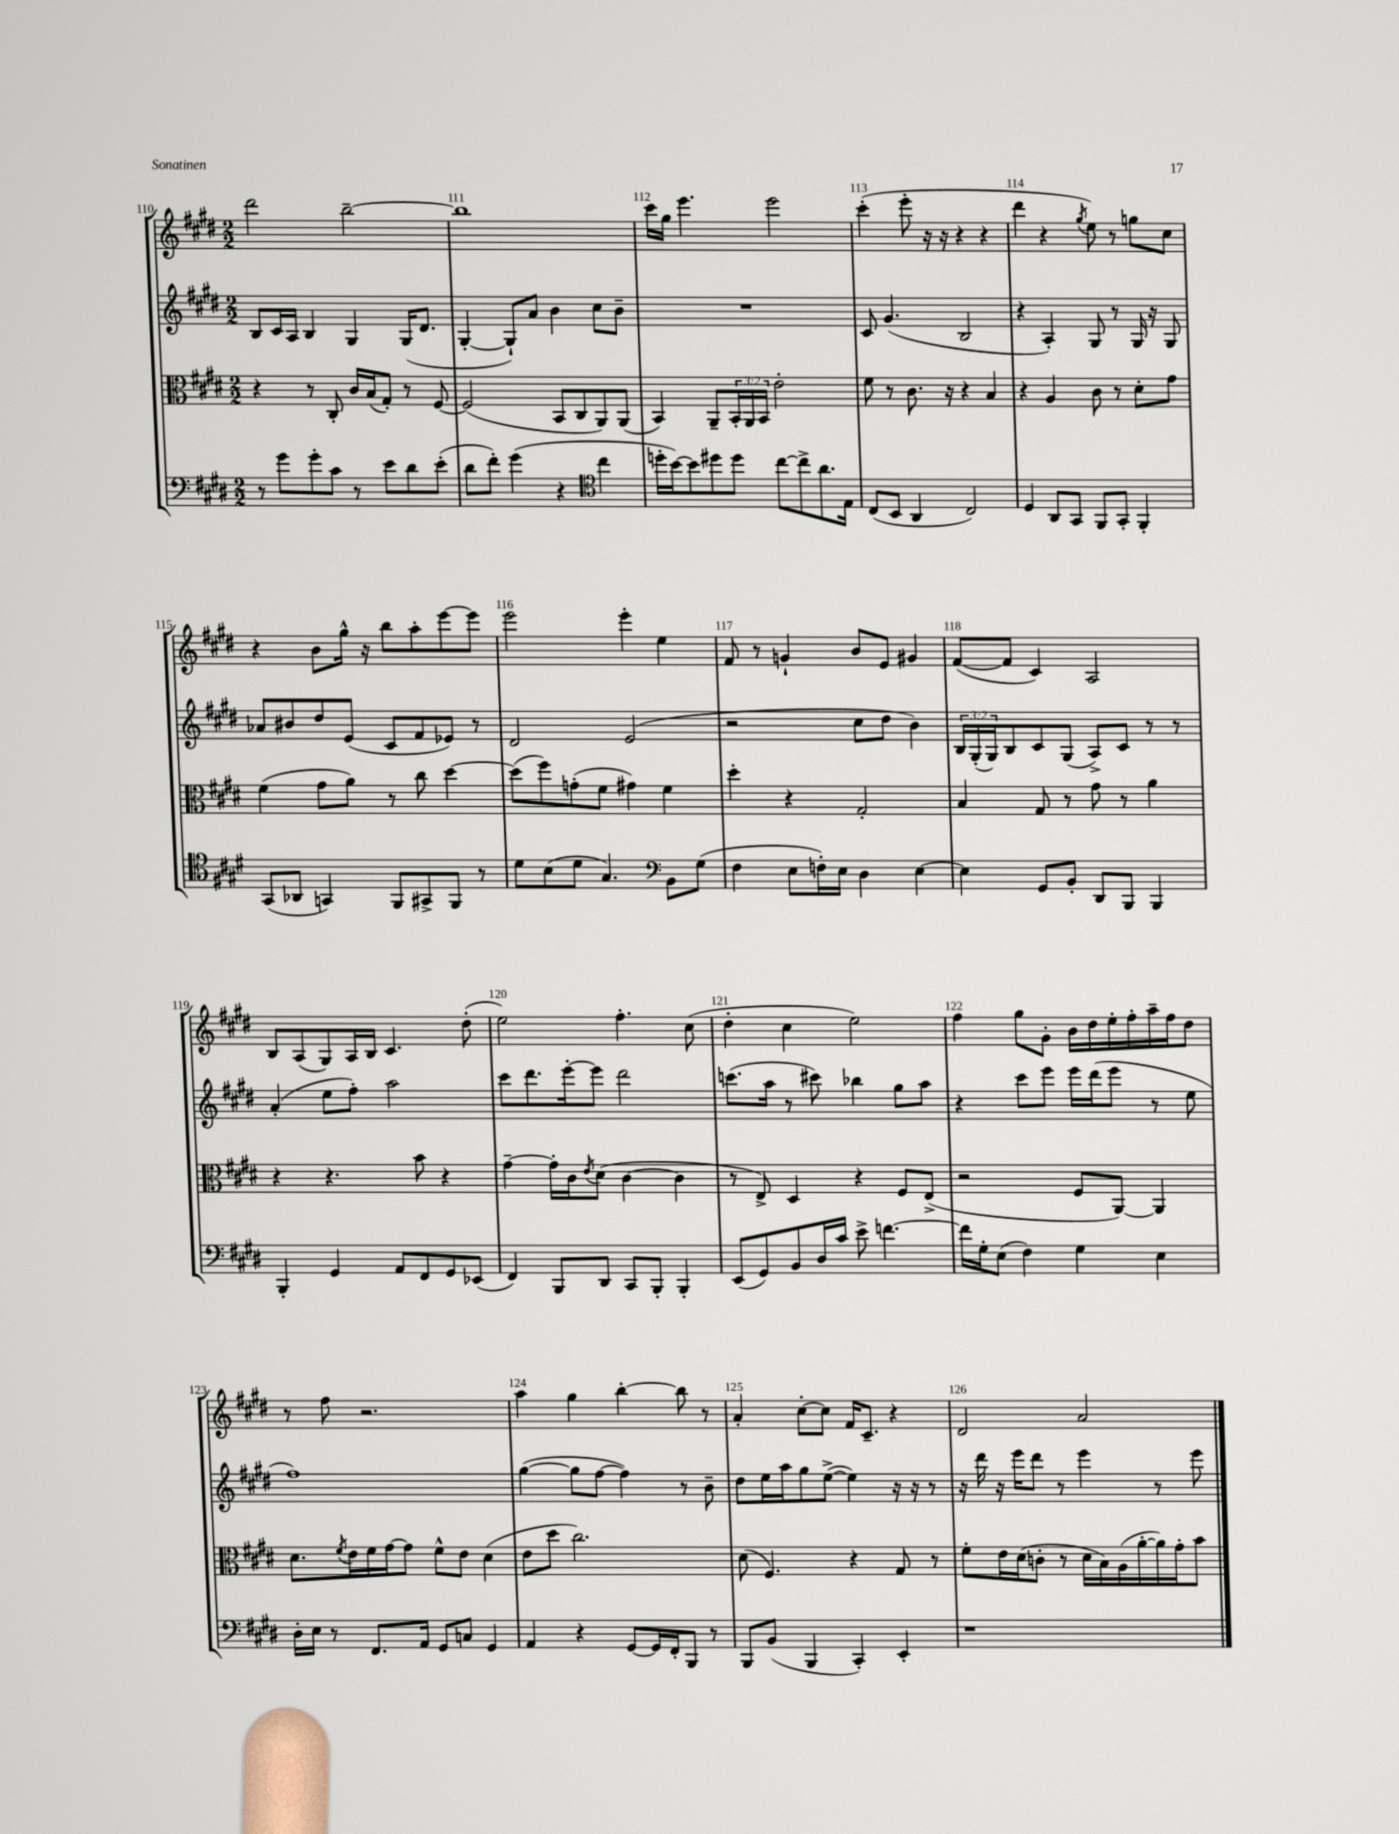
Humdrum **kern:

**kern	**kern	**kern	**kern
*part4	*part3	*part2	*part1
*staff4	*staff3	*staff2	*staff1
*clefF4	*clefC3	*clefG2	*clefG2
*k[f#c#g#d#]	*k[f#c#g#d#]	*k[f#c#g#d#]	*k[f#c#g#d#]
*M2/2	*M2/2	*M2/2	*M2/2
=110	=110	=110	=110
8r	4r	8B/L	2ddd#\
8g#\L	.	16c#/L	.
.	.	16A/JJ	.
8g#'\	8r	4B/	.
8c#\J	8C#'/	.	.
8r	16c#/LL	4G#/	[2bb~\
.	(16B/J	.	.
8e\L	8G#'/J)	.	.
8d#\	8r	(16G#/KL	.
.	.	8.d#/J	.
(8e'\J	[8F#/	.	.
=111	=111	=111	=111
8d#\L	(2F#/]	[4G#'/	1bb]
8f#'\J)	.	.	.
(4g#\	.	8G#`/L])	.
.	.	8a/J	.
4r	8BB/L	4b\	.
.	8C#/	.	.
*clefC4	*	*	*
4cc#\	8AA/)	8cc#\L	.
.	(8AA/J	8b~\J	.
=112	=112	=112	=112
16ddn'\LL	4BB/)	1r	16ccc#\LL
[16b\J)	.	.	16gg#\JJ
8b\]	.	.	4.eee\
8dd#X\	8AA~/L	.	.
8dd#\J	24BB'/L	.	.
.	24AA/	.	.
.	24BB/JJ	.	.
[8cc#\L	2e'\	.	2eee\
8cc#^\]	.	.	.
8.a\	.	.	.
16E\Jk	.	.	.
=113	=113	=113	=113
(8C#/L	8f#\	8c#/	(4ccc#'\
8BB/J	8r	(4.g#/	.
4AA/	8.c#\	.	8eee'\
.	.	.	16r
.	16r	.	16r
2C#/)	4r	2B/	4r
.	4B/	.	4r
=114	=114	=114	=114
4D#/	4r	4r	4ddd#\
8AA/L	4A/	4A'/)	4r
8GG#/J	.	.	.
.	.	.	8qgg#/
8FF#/L	8c#\	8G#/	8ee\)
8GG#'/J	8r	8r	8r
4FF#'/	8d#'\L	16G#/	8ggn\L
.	.	16r	.
.	8g#\J	8G#/	8cc#\J
!!LO:LB:g=z
=115	=115	=115	=115
(8GG#/L	(4f#\	8a-X/L	4r
8AA-X/J	.	8b#X/	.
4GGn/)	8g#\L	8dd#/	8b\L
.	8a\J)	(8e/J	16gg#^^\Jk
.	.	.	16r
8FF#/L	8r	8c#/L	8bb\L
8GG#X^/	8cc#\	8f#/	8aa'\
8FF#/J	[4dd#\	8e-X/J)	[8eee\
8r	.	8r	8eee\J]
=116	=116	=116	=116
8d#\L	(8dd#\L]	2d#/	2eee\
(8B\	8ff#\)	.	.
8d#\J	(8gn'\	.	.
4.G#/)	8f#\J	.	.
.	4g#X\)	(2e/	4eee'\
*clefF4	*	*	*
8BB\L	4f#\	.	4ee\
(8G#\J	.	.	.
=117	=117	=117	=117
4F#\	4dd#'\	2r	8f#/
.	.	.	8r
8E\L	4r	.	4gn`/
16Fn'\L)	.	.	.
16E\JJ	.	.	.
4D#\	2G#'/	8cc#\L	8b/L
.	.	8dd#\J	8e/J
[4E\	.	4b\)	4g#X/
=118	=118	=118	=118
4E\]	4B/	24B/LL	([8f#/L
.	.	(24G#'/	.
.	.	24G#/J)	.
.	.	8B/	8f#/J]
8GG#/L	8G#/	8c#/	4c#/)
8BB'/J	8r	(8G#/J	.
8DD#/L	8g#\	8A^/L)	2A/
8BBB/J	8r	8c#/J	.
4BBB/	4a\	8r	.
.	.	8r	.
!!LO:LB:g=z
=119	=119	=119	=119
4BBB'/	4r	(4a'/	8B/L
.	.	.	(8A/
4GG#/	4.r	8ee\L	8G#/)
.	.	8ff#'\J)	16A/L
.	.	.	16B/JJ
8AA/L	.	2aa\	4.c#/
8FF#/	8b\	.	.
8GG#/	4r	.	.
(8EE-X/J	.	.	(8dd#'\
=120	=120	=120	=120
4FF#/)	[4g#~\	8ccc#\L	2ee\)
.	.	8.ddd#\	.
8BBB/L	16g#'\LL]	.	.
.	16c#\J	[16eee'\k	.
.	8qe/	.	.
8DD#/J	(8d#\J	8eee\J]	.
8CC#/L	[4c#\	2ddd#\	4.ff#'\
8BBB'/J	.	.	.
4BBB'/	4c#\]	.	.
.	.	.	(8cc#\
=121	=121	=121	=121
(8EE/L	8r	(8.cccn\L	4dd#'\
8GG#/)	8E^/)	.	.
.	.	16aa\Jk	.
8BB/	4D#/	8r	4cc#\
16D#/L	.	8ccc#X\)	.
16c#/JJ	.	.	.
8e^\	4r	4bb-X\	2ee\)
[4.fn\	.	.	.
.	8F#/L	8gg#\L	.
.	(8E^/J	8aa\J	.
=122	=122	=122	=122
16f\LL]	2r	4r	4ff#\
16G#'\J	.	.	.
(8E\J	.	.	.
4F#\)	.	8ccc#\L	8gg#\L
.	.	8eee\J	8g#'\J
4G#\	8F#/L	16eee\LL	16b\LL
.	.	(16ddd#\J	16dd#\
.	[8AA/J)	8eee\J	16ee'\
.	.	.	16ff#'\
4E\	4AA/]	8r	16aa~\
.	.	.	16ff#\J
.	.	8ee\	8dd#\J
!!LO:LB:g=z
=123	=123	=123	=123
16D#'\LL	8.d#\L	1ff#)	8r
16E\JJ	.	.	.
8r	.	.	8ff#\
.	8qf#/	.	.
.	16e\L	.	.
8.FF#/L	16f#\	.	2.r
.	[16g#\J	.	.
.	8g#\J]	.	.
16AA/Jk	.	.	.
8GG#/L	8f#^^\L	.	.
8Cn/J	8e\J	.	.
4GG#/	(4d#\	.	.
=124	=124	=124	=124
4AA/	8e\L	([4gg#\	4aa\
.	8dd#\J	.	.
4r	2.cc#\)	8gg#\L]	4gg#\
.	.	[8ff#\J	.
[8GG#/L	.	4ff#\])	[4bb'\
16GG#/L]	.	.	.
16FF#'/J	.	.	.
8BBB/J	.	8r	8bb\]
8r	.	8b~\	8r
=125	=125	=125	=125
8BBB/L	(8d#\	8dd#\L	4a'/
(8BB/J	4.F#/)	16ee\L	.
.	.	16aa\J	.
4BBB/	.	8gg#\	[8cc#'\L
.	.	([8ee^\J	8cc#\J]
4CC#'/)	4r	4ee\])	16f#/KL
.	.	.	8.c#~/J
4EE'/	8G#/	16r	4r
.	.	16r	.
.	8r	8r	.
=126	=126	=126	=126
1r	8f#'\L	16r	2d#/
.	.	16ddd#\	.
.	16e\L	16r	.
.	(16d#\J	16eee\KL	.
.	8cn'\J	8ddd#\J	.
.	8r	8r	.
.	16d#\LL	4eee\	2a/
.	16B\)	.	.
.	(16A\	.	.
.	[16a'\	.	.
.	16a\])	8r	.
.	16g#'\J	.	.
.	8b\J	8eee\	.
==	==	==	==
*-	*-	*-	*-
